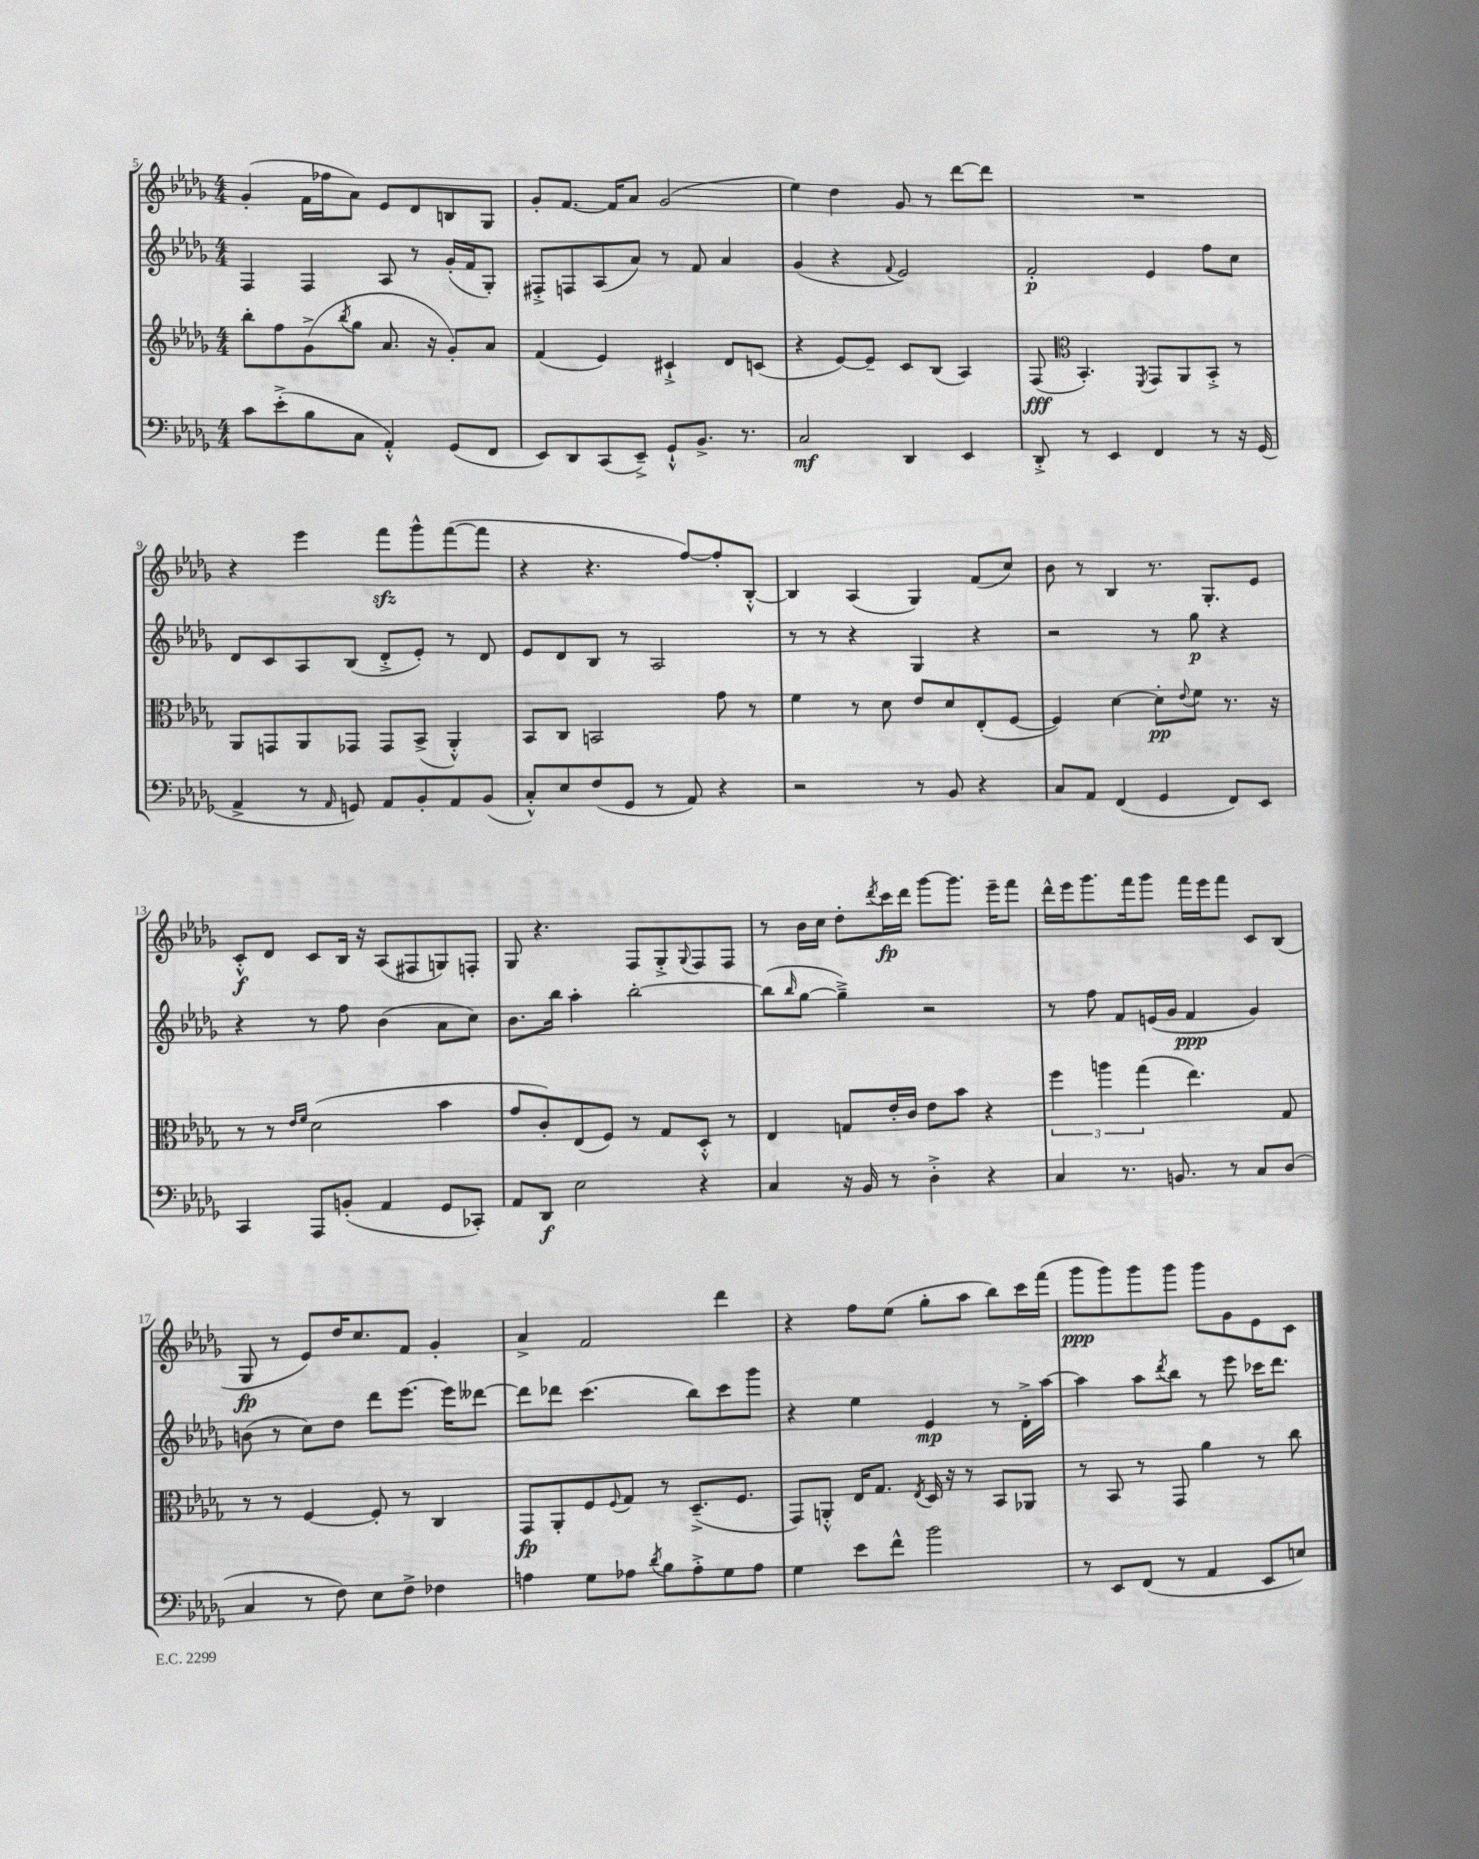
<<
\new StaffGroup <<
\new Staff = "s0" {
    \clef treble \key des \major \numericTimeSignature \time 4/4
    ges'4-.( f'16 fes''16 aes'8) ees'8 des'8 b8 ges8 |
    ges'8-. f'8.~ f'16 aes'8 ges'2( |
    ees''4) des''4 ges'8 r8 des'''8~ des'''8 |
    R1 |
    r4 ees'''4 f'''8\sfz ges'''8-^ f'''8~( f'''8 |
    r4 r4. f''8~) f''8-. bes8~-.-^ |
    bes4 aes4( ges4) f'8( c''8) |
    bes'8 r8 bes4 r8. ges8.-. ees'8 |
    c'8-.-^\f des'8 c'8 bes16 r16 aes8( fis8 g8) f8-. |
    ges8 r4. f8 ges8-.-> \appoggiatura { ges8 } f8 f8 |
    r8 bes'16 c''16 des''8-. \acciaccatura { des'''8 } c'''16\fp des'''16 ges'''8~ ges'''8. ees'''16-- f'''8 |
    des'''16-^ ees'''16 ges'''8. f'''16 ges'''8 f'''16 ees'''16 f'''8 c'8 bes8( |
    ges8\fp r8 ees'8) des''16 c''8. f'8 ges'4-. |
    aes'4-> f'2 des'''4 |
    r4 f''8 ees''8( ges''8-. aes''8 bes''8) c'''16 f'''16( |
    ges'''8\ppp ges'''8) ges'''8 ges'''8 ges'''8 ges'8 ees'8 c'8 \bar "|." |
}
\new Staff = "s1" {
    \clef treble \key des \major \numericTimeSignature \time 4/4
    f4 f4 aes8 r8 ges'16-.( f'16 ges8-.) |
    fis8-.-> f8 aes8( aes'8) r8 f'8 aes'4 |
    ges'4( r4 \appoggiatura { f'8 } ees'2) |
    f'2-.\p ees'4 f''8 c''8 |
    des'8 c'8 aes8 bes8( des'8-.-> ees'8-.) r8 des'8 |
    ees'8 des'8 bes8 r8 aes2 |
    r8 r8 r4 ges4 r4 |
    r2 r8 ges''8\p r4 |
    r4 r8 f''8 bes'4( aes'8 c''8) |
    bes'8. bes''16 aes''4-. bes''2~-. |
    bes''8( \grace { bes''16 } ges''8~ ges''4--->) r2 |
    r8 f''8 f'8 e'16( ges'16 f'4\ppp ges'4) |
    b'8( r8 c''8) des''8 des'''8 ees'''8.~ ees'''16 deses'''8~ |
    deses'''8 des'''8 c'''4.( bes''8) c'''8 ges'''8 |
    r4 ees''4 ees'4\mp r8 des'16-.-> aes''16~ |
    aes''4 aes''8 \acciaccatura { des'''8 } bes''8 r8 ees'''8 ces'''16 des'''8. \bar "|." |
}
\new Staff = "s2" {
    \clef treble \key des \major \numericTimeSignature \time 4/4
    bes''8-. f''8 ges'8->( \acciaccatura { bes''8 } ges''8 aes'8. r16 ges'8-.) aes'8 |
    f'4( ees'4) cis'4-!-> des'8 c'8( |
    r4 ees'8~) ees'8-- c'8 bes8( aes4) |
    f8\fff( \clef alto bes,4.-.) \acciaccatura { f,8 } ges,8 aes,8 bes,8-.-> r8 |
    aes,8 g,8 aes,8 ges,8 ges,8 bes,8->( aes,4-.-^) |
    bes,8 c8 b,2 ges'8 r8 |
    f'4 r8 des'8 ees'8 des'8 ees8-.( f8~ |
    f4) des'4~ des'8-.\pp \appoggiatura { ees'8 } f'8 r8. r16 |
    r8 r8 \grace { ees'16 f'16 } des'2( bes'4 |
    ges'8 c'8-.) ees8( f8) r8 ges8 des8-.-^ r8 |
    ees4 g8 ees'16-. c'16 ees'8 bes'8 r4 |
    \tuplet 3/2 { f''4 a''4 ges''4( } ees''4.) ges8 |
    r8 r8 f4~ f8-. r8 c4 |
    ges,8\fp aes,8-. f8 \appoggiatura { f8 } ges8 r8 des8.--->( f8. |
    ges,8) a,8-.-^ ees16 ges8. \acciaccatura { ees8 } des16 r16 r8 bes,8 aes,8 |
    r8 bes,8 r8 ges,8 aes'4 r8 c''8 \bar "|." |
}
\new Staff = "s3" {
    \clef bass \key des \major \numericTimeSignature \time 4/4
    c'8 ees'8-.->( bes8 c8 aes,4-.-^) ges,8( f,8 |
    ees,8) des,8 c,8( ees,8--->) ges,8-!-^ bes,8.-> r8. |
    c2\mf des,4 ees,4 |
    des,8-.-> r8 ees,4 f,4 r8 r16 ges,16( |
    aes,4-> r8 \grace { aes,16 } g,8) aes,8 bes,8-. aes,8 bes,8( |
    c8-.-^) ees8 f8( ges,8 r8 aes,8) r4 |
    r2 r8 bes,8 r4 |
    c8 aes,8 f,4( ges,4 f,8) ees,8 |
    c,4 aes,,8 b,8-.( aes,4 ges,8 ces,8-.) |
    aes,8 des,8\f ees2 r4 |
    c4 r16 bes,16 r8 des4-.-> r4 |
    c4 r8. b,8. r8 c8 des8( |
    c4 r8 f8) ees8 f8-> fes4 |
    a4 ges8 aes8 \acciaccatura { des'8 } bes8 aes8-.-> ges8 aes8 |
    ges4 ees'8 f'8-^ bes'2 |
    r8 ees,8 f,8( r8 aes,4 ees,8 e8) \bar "|." |
}
>>
>>
\layout { \context { \Score currentBarNumber = #5 } }
